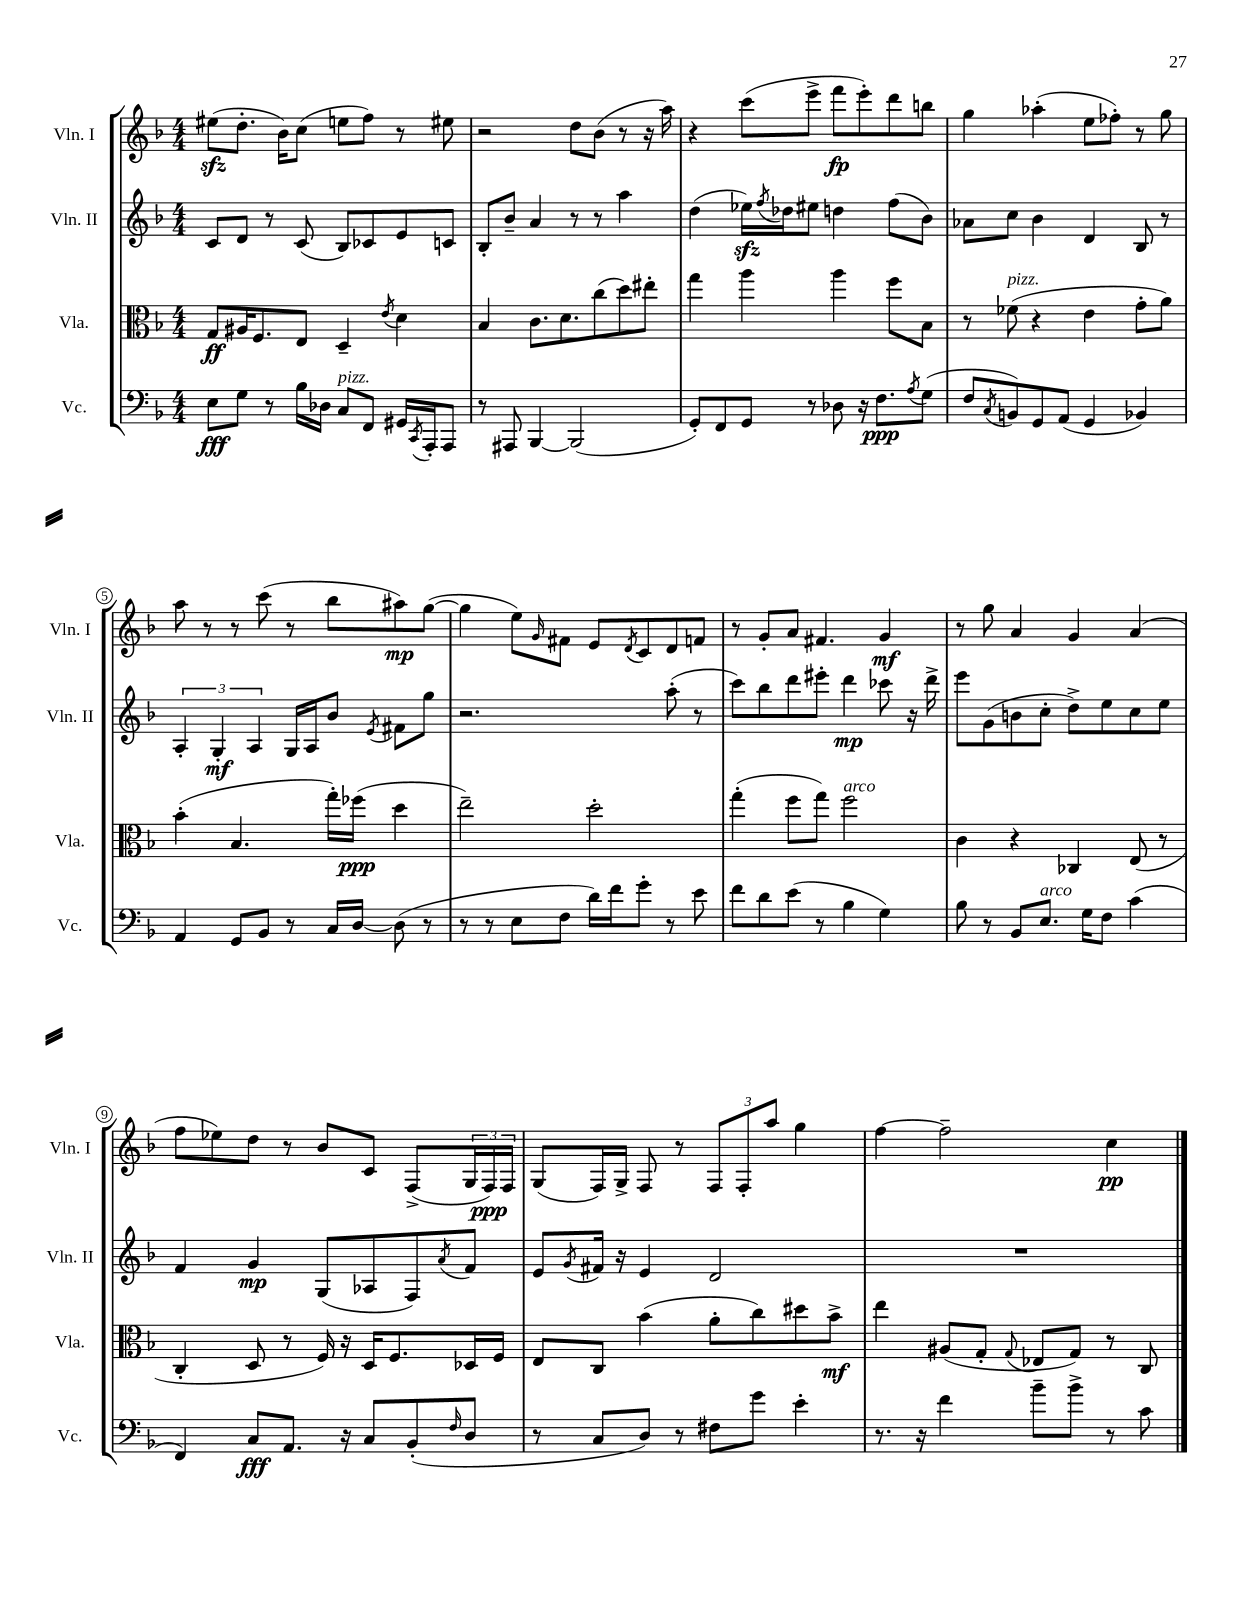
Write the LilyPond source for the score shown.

<<
\new StaffGroup <<
\new Staff = "s0" \with { instrumentName = "Vln. I" shortInstrumentName = "Vln. I" } {
    \clef treble \key f \major \numericTimeSignature \time 4/4
    eis''8\sfz( d''8.-. bes'16) c''8( e''8 f''8) r8 eis''8 |
    r2 d''8 bes'8( r8 r16 a''16) |
    r4 c'''8( e'''8-> f'''8\fp e'''8-.) d'''8 b''8 |
    g''4 aes''4-.( e''8 fes''8-.) r8 g''8 |
    a''8 r8 r8 c'''8( r8 bes''8 ais''8\mp) g''8~( |
    g''4 e''8) \grace { g'16 } fis'8 e'8 \acciaccatura { d'8 } c'8 d'8 f'8 |
    r8 g'8-. a'8 fis'4. g'4\mf |
    r8 g''8 a'4 g'4 a'4( |
    f''8 ees''8) d''8 r8 bes'8 c'8 f8->( \tuplet 3/2 { g16 f16\ppp) f16 } |
    g8( f16) g16-> f8 r8 \tuplet 3/2 { f8 f8-. a''8 } g''4 |
    f''4~ f''2-- c''4\pp \bar "|." |
}
\new Staff = "s1" \with { instrumentName = "Vln. II" shortInstrumentName = "Vln. II" } {
    \clef treble \key f \major \numericTimeSignature \time 4/4
    c'8 d'8 r8 c'8( bes8) ces'8 e'8 c'8 |
    bes8-. bes'8-- a'4 r8 r8 a''4 |
    d''4( ees''16\sfz) \acciaccatura { f''8 } des''16 eis''8 d''4 f''8( bes'8) |
    aes'8 c''8 bes'4 d'4 bes8 r8 |
    \tuplet 3/2 { a4-. g4-.\mf a4 } g16 a16 bes'8 \acciaccatura { e'8 } fis'8 g''8 |
    r2. a''8-.( r8 |
    c'''8) bes''8 d'''8 eis'''8-. d'''4\mp ces'''8 r16 d'''16-> |
    e'''8 g'8( b'8 c''8-. d''8->) e''8 c''8 e''8 |
    f'4 g'4\mp g8( aes8 f8) \acciaccatura { a'8 } f'8 |
    e'8 \acciaccatura { g'8 } fis'16 r16 e'4 d'2 |
    R1 \bar "|." |
}
\new Staff = "s2" \with { instrumentName = "Vla." shortInstrumentName = "Vla." } {
    \clef alto \key f \major \numericTimeSignature \time 4/4
    g8\ff ais16 f8. e8 d4-- \acciaccatura { e'8 } d'4 |
    bes4 c'8. d'8. c''8( d''8) eis''8-. |
    g''4 a''4 a''4 f''8 bes8 |
    r8 fes'8^\markup { \italic "pizz." }( r4 e'4 g'8-. a'8) |
    bes'4-.( bes4. g''16-.) fes''16\ppp( d''4 |
    e''2--) d''2-. |
    g''4-.( f''8 g''8) f''2^\markup { \italic "arco" } |
    c'4 r4 ces4 e8( r8 |
    c4-. d8 r8 f16) r16 d16 f8. des16 f16 |
    e8 c8 bes'4( a'8-. c''8) dis''8 bes'8->\mf |
    e''4 ais8( g8-. \appoggiatura { g8 } ees8 g8) r8 c8 \bar "|." |
}
\new Staff = "s3" \with { instrumentName = "Vc." shortInstrumentName = "Vc." } {
    \clef bass \key f \major \numericTimeSignature \time 4/4
    e8\fff g8 r8 bes16 des16 c8^\markup { \italic "pizz." } f,8 gis,16 \acciaccatura { c,8 } a,,16-. a,,8 |
    r8 ais,,8 bes,,4~ bes,,2( |
    g,8-.) f,8 g,8 r8 des8 r16 f8.\ppp \acciaccatura { a8 } g8( |
    f8 \acciaccatura { c8 } b,8) g,8 a,8( g,4 bes,4) |
    a,4 g,8 bes,8 r8 c16 d16~ d8( r8 |
    r8 r8 e8 f8 d'16) f'16 g'8-. r8 e'8 |
    f'8 d'8 e'8( r8 bes4 g4) |
    bes8 r8 bes,8 e8.^\markup { \italic "arco" } g16 f8 c'4( |
    f,4) c8\fff a,8. r16 c8 bes,8-.( \grace { f16 } d8 |
    r8 c8 d8) r8 fis8 g'8 e'4-. |
    r8. r16 f'4 bes'8-- bes'8-> r8 c'8 \bar "|." |
}
>>
>>
\layout { \context { \Score \override BarNumber.stencil = #(make-stencil-circler 0.1 0.3 ly:text-interface::print) } }
